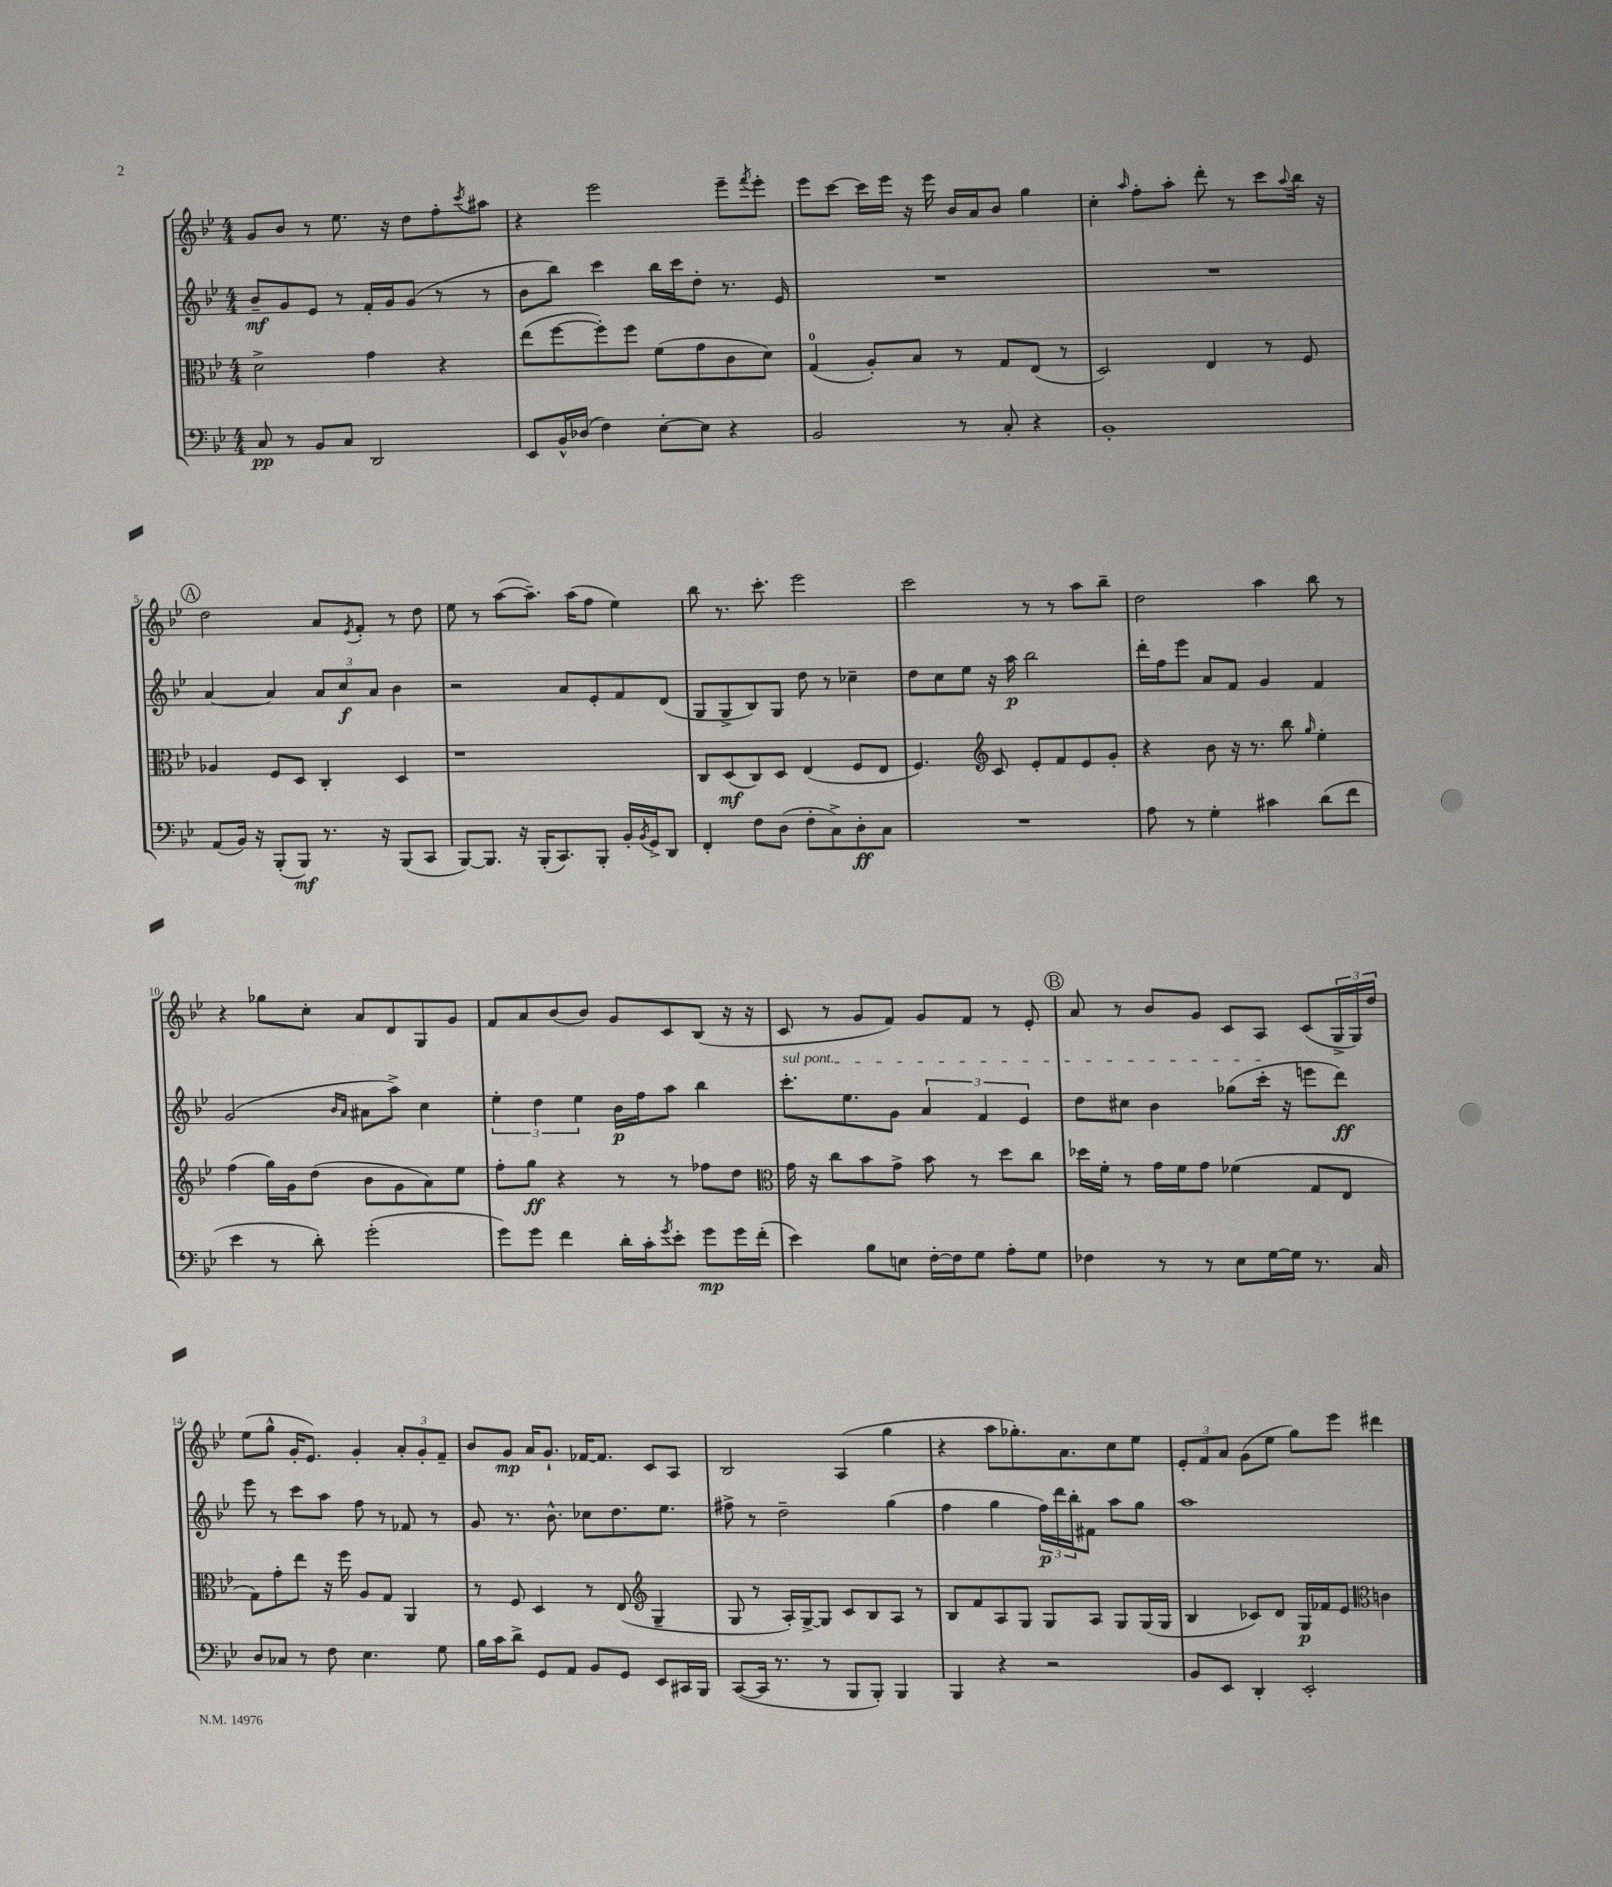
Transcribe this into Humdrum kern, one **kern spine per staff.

**kern	**dynam	**kern	**dynam	**kern	**dynam	**kern	**dynam
*part4	*part4	*part3	*part3	*part2	*part2	*part1	*part1
*staff4	*staff4	*staff3	*staff3	*staff2	*staff2	*staff1	*staff1
*clefF4	*	*clefC3	*	*clefG2	*	*clefG2	*
*k[b-e-]	*	*k[b-e-]	*	*k[b-e-]	*	*k[b-e-]	*
*M4/4	*	*M4/4	*	*M4/4	*	*M4/4	*
=1	=1	=1	=1	=1	=1	=1	=1
8C/	pp	2d^\	.	8b-~/L	mf	8g/L	.
8r	.	.	.	8g/	.	8b-/J	.
8BB-/L	.	.	.	8e-/J	.	8r	.
8C/J	.	.	.	8r	.	8.ee-\	.
2DD/	.	4g\	.	16f'/LL	.	.	.
.	.	.	.	16g/J	.	16r	.
.	.	.	.	(8g/J	.	8dd\L	.
.	.	4r	.	8r	.	8ff'\	.
.	.	.	.	.	.	8qccc/	.
.	.	.	.	8r	.	8aa#X\J	.
=2	=2	=2	=2	=2	=2	=2	=2
8EE-/L	.	(8ee-\L	.	8b-\L	.	4r	.
16BB-^^/L	.	[8ff\	.	8bb-\J)	.	.	.
(16D-X/JJ	.	.	.	.	.	.	.
4F\)	.	8ff'\])	.	4ccc\	.	2eee-\	.
.	.	8ff\J	.	.	.	.	.
[8E-'\L	.	(8f\L	.	16bb-\LL	.	.	.
.	.	.	.	16ccc\J	.	.	.
8E-\J]	.	8g\	.	8dd'\J	.	.	.
4r	.	8c\	.	8.r	.	8eee-~\L	.
.	.	.	.	.	.	8qfff/	.
.	.	8d\J)	.	.	.	8eee-'\J	.
.	.	.	.	16e-/	.	.	.
=3	=3	=3	=3	=3	=3	=3	=3
2BB-/	.	(4G/	.	1r	.	8eee-\L	.
.	.	.	.	.	.	[8ccc\J	.
.	.	8A'/L)	.	.	.	16ccc\LL]	.
.	.	.	.	.	.	16eee-\JJ	.
.	.	8B-/J	.	.	.	16r	.
.	.	.	.	.	.	16eee-\	.
8r	.	8r	.	.	.	16b-/LL	.
.	.	.	.	.	.	16a/J	.
8C'/	.	8G/L	.	.	.	8b-/J	.
4r	.	(8E-/J	.	.	.	4gg\	.
.	.	8r	.	.	.	.	.
=4	=4	=4	=4	=4	=4	=4	=4
1BB-'	.	2D/)	.	1r	.	4cc'\	.
.	.	.	.	.	.	16qqaa/	.
.	.	.	.	.	.	8ff'\L	.
.	.	.	.	.	.	8aa'\J	.
.	.	4E-/	.	.	.	8ddd'\	.
.	.	.	.	.	.	8r	.
.	.	8r	.	.	.	8ccc\L	.
.	.	.	.	.	.	8qqaa/	.
.	.	8F/	.	.	.	16bb-\Jk	.
.	.	.	.	.	.	16r	.
!!LO:LB:g=z
!!LO:REH:place=s1:t=A
=5	=5	=5	=5	=5	=5	=5	=5
(8AA/L	.	4A-X/	.	[4a/	.	2dd\	.
16BB-/Jk)	.	.	.	.	.	.	.
16r	.	.	.	.	.	.	.
(8BBB-'/L	.	8F/L	.	4a/]	.	.	.
8BBB-/J)	mf	8D/J	.	.	.	.	.
8.r	.	4C'/	.	12a/L	.	8a/L	.
.	.	.	.	12cc/	f	.	.
.	.	.	.	.	.	8qe-/	.
.	.	.	.	.	.	8f'/J	.
.	.	.	.	12a/J	.	.	.
16r	.	.	.	.	.	.	.
(8BBB-/L	.	4D/	.	4b-\	.	8r	.
8CC/J	.	.	.	.	.	8dd\	.
=6	=6	=6	=6	=6	=6	=6	=6
[8BBB-/L)	.	1r	.	2r	.	8ee-\	.
8.BBB-/J]	.	.	.	.	.	8r	.
.	.	.	.	.	.	([8aa\L	.
16r	.	.	.	.	.	.	.
(16BBB-'/KL	.	.	.	.	.	8.aa~\J])	.
8.CC/)	.	.	.	.	.	.	.
.	.	.	.	8a/L	.	.	.
.	.	.	.	.	.	(16aa\KL	.
8BBB-'/J	.	.	.	8e-'/	.	8ff\J	.
16BB-'/LL	.	.	.	8f/	.	4ee-\)	.
8qBB-/	.	.	.	.	.	.	.
16GG^/J	.	.	.	.	.	.	.
8DD/J	.	.	.	(8d/J	.	.	.
=7	=7	=7	=7	=7	=7	=7	=7
4FF'/	.	8C/L	.	8G/L	.	8bb-\	.
.	.	(8D/	mf	8G^/	.	8.r	.
8F\L	.	8C/)	.	8B-/)	.	.	.
.	.	.	.	.	.	8.ccc'\	.
(8D\J	.	8D/J	.	8G/J	.	.	.
8F'\L	.	(4E-/	.	8dd\	.	2eee-\	.
8C^\)	.	.	.	8r	.	.	.
8D'\	ff	8F/L	.	4cc-X~\	.	.	.
8C\J	.	8E-/J	.	.	.	.	.
=8	=8	=8	=8	=8	=8	=8	=8
1r	.	4.F/)	.	8dd\L	.	2ccc\	.
.	.	.	.	8cc\	.	.	.
.	.	.	.	8ee-\J	.	.	.
*	*	*clefG2	*	*	*	*	*
.	.	8c/	.	16r	.	.	.
.	.	.	.	16aa\	p	.	.
.	.	8e-'/L	.	2bb-\	.	8r	.
.	.	8f/	.	.	.	8r	.
.	.	8e-/	.	.	.	8aa\L	.
.	.	8g'/J	.	.	.	8bb-~\J	.
=9	=9	=9	=9	=9	=9	=9	=9
8A\	.	4r	.	16ddd'\LL	.	2dd\	.
.	.	.	.	16ff\J	.	.	.
8r	.	.	.	8eee-\J	.	.	.
4G'\	.	8b-\	.	8a/L	.	.	.
.	.	16r	.	8f/J	.	.	.
.	.	8.r	.	.	.	.	.
4c#X\	.	.	.	4g/	.	4aa\	.
.	.	8bb-\	.	.	.	.	.
.	.	16qqgg/	.	.	.	.	.
(8d\L	.	4ee-'\	.	4f/	.	8bb-\	.
8f\J	.	.	.	.	.	8r	.
!!LO:LB:g=z
=10	=10	=10	=10	=10	=10	=10	=10
4e-\	.	(4ff\	.	(2g/	.	4r	.
8r	.	16gg\LL)	.	.	.	8gg-X\L	.
.	.	16g\J	.	.	.	.	.
8d'\)	.	(8dd\J	.	.	.	8cc'\J	.
.	.	.	.	16qqb-/LL	.	.	.
.	.	.	.	16qqa/JJ	.	.	.
(2g'\	.	8b-\L	.	8a#X\L	.	8a/L	.
.	.	8g\	.	8aa^\J)	.	8d/	.
.	.	8a\)	.	4cc\	.	8G/	.
.	.	8ee-\J	.	.	.	8g/J	.
=11	=11	=11	=11	=11	=11	=11	=11
8g\L)	.	8ff'\L	.	6ee-'\	.	8f/L	.
8g\J	.	8gg\J	ff	.	.	8a/	.
.	.	.	.	6dd\	.	.	.
4f\	.	4r	.	.	.	(8b-/	.
.	.	.	.	6ee-\	.	.	.
.	.	.	.	.	.	8b-/J)	.
16d'\LL	.	8r	.	16b-\LL	p	8g/L	.
16c'\J	.	.	.	16ff\J	.	.	.
8qg/	.	.	.	.	.	.	.
8e-'\J	.	8r	.	8aa\J	.	8c/	.
8g\L	mp	8ff-X\L	.	4bb-\	.	(8B-/J	.
16g\L	.	8dd\J	.	.	.	16r	.
(16f'\JJ	.	.	.	.	.	16r	.
=12	=12	=12	=12	=12	=12	=12	=12
*	*	*clefC3	*	*	*	*	*
!	!	!	!	!LO:TX:a:i:t=sul pont.	!	!	!
4e-\)	.	16g\	.	8.ccc'\L	.	8c/	.
.	.	16r	.	.	.	.	.
.	.	8cc\L	.	.	.	8r	.
.	.	.	.	8.ee-\	.	.	.
8B-\L	.	8b-\	.	.	.	8g/L	.
8En\J	.	8g^\J	.	8g\J	.	8f/J)	.
[16F'\LL	.	8b-\	.	6a/	.	8g/L	.
16F\J]	.	.	.	.	.	.	.
8G\J	.	8r	.	.	.	8f/J	.
.	.	.	.	6f/	.	.	.
8A'\L	.	8dd\L	.	.	.	8r	.
.	.	.	.	6e-/	.	.	.
8G\J	.	8cc\J	.	.	.	8e-'/	.
!!LO:REH:place=s1:t=B
=13	=13	=13	=13	=13	=13	=13	=13
4F-X\	.	16dd-X\LL	.	8dd\L	.	8a/	.
.	.	16f'\JJ	.	.	.	.	.
.	.	8r	.	8cc#X\J	.	8r	.
8r	.	16g\LL	.	4b-\	.	8b-/L	.
.	.	16f\J	.	.	.	.	.
8r	.	8g\J	.	.	.	8g/J	.
8E-\L	.	(4f-X\	.	(8gg-X\L	.	8c/L	.
[16G\L	.	.	.	16ccc'\Jk	.	8A/J	.
16G\JJ]	.	.	.	16r	.	.	.
8.r	.	8G/L	.	8eeen\L	.	(8c/L	.
.	.	8E-/J	.	8ddd\J)	ff	24G^/L	.
.	.	.	.	.	.	24G/)	.
16C/	.	.	.	.	.	.	.
.	.	.	.	.	.	24dd/JJ	.
!!LO:LB:g=z
=14	=14	=14	=14	=14	=14	=14	=14
8D/L	.	8G\L)	.	8eee-\	.	(8ee-\L	.
8C-X/J	.	8g'\	.	8r	.	8gg^^\J	.
8r	.	8ee-\J	.	8ccc\L	.	16g'/KL	.
.	.	.	.	.	.	8.e-/J)	.
8F\	.	16r	.	8aa\J	.	.	.
.	.	16ff\	.	.	.	.	.
4.E-\	.	8A/L	.	8ff\	.	4g'/	.
.	.	8G/J	.	8r	.	.	.
.	.	4AA/	.	8f-X/	.	12a'/L	.
.	.	.	.	.	.	12g'/	.
8G\	.	.	.	8r	.	.	.
.	.	.	.	.	.	12f~/J	.
=15	=15	=15	=15	=15	=15	=15	=15
16B-\LL	.	8r	.	8g/	.	8b-/L	.
16c\J	.	.	.	.	.	.	.
8d^\J	.	8F/	.	8.r	.	8g/J	mp
8GG/L	.	4D/	.	.	.	16a/KL	.
.	.	.	.	8.b-^^\	.	8.g`/J	.
8AA/J	.	.	.	.	.	.	.
8BB-/L	.	8r	.	8cc-X\L	.	[16f-X/KL	.
.	.	.	.	.	.	8.f-/J]	.
8GG/J	.	(8E-/	.	8.dd\	.	.	.
*	*	*clefG2	*	*	*	*	*
8EE-/L	.	4G~/	.	.	.	8c/L	.
.	.	.	.	8.ee-\J	.	.	.
16CC#X/L	.	.	.	.	.	8A/J	.
16BBB-/JJ	.	.	.	.	.	.	.
=16	=16	=16	=16	=16	=16	=16	=16
([8CC/L	.	8G/	.	8ff#X^\	.	2B-/	.
16CC/Jk]	.	8r	.	8r	.	.	.
8.r	.	.	.	.	.	.	.
.	.	16A'/LL)	.	2dd~\	.	.	.
.	.	[16G^/J	.	.	.	.	.
8r	.	8G/J]	.	.	.	.	.
8BBB-/L	.	8c/L	.	.	.	(4A/	.
8BBB-'/J)	.	8B-/	.	.	.	.	.
4BBB-/	.	8A/J	.	(4gg\	.	4gg\	.
.	.	8r	.	.	.	.	.
=17	=17	=17	=17	=17	=17	=17	=17
4BBB-/	.	8B-/L	.	4ff\	.	4r	.
.	.	8f/	.	.	.	.	.
4r	.	8A/	.	4gg\	.	8aa\L	.
.	.	8G/J	.	.	.	8.gg-X'\)	.
2r	.	8G/L	.	24ff\LL)	p	.	.
.	.	.	.	24ddd\	.	.	.
.	.	.	.	.	.	8.a\	.
.	.	.	.	24bb-'\J	.	.	.
.	.	8A/J	.	8f#X\J	.	.	.
.	.	8G/L	.	8aa\L	.	8cc\	.
.	.	(16G/L	.	8gg\J	.	8ee-\J	.
.	.	16G/JJ	.	.	.	.	.
=18	=18	=18	=18	=18	=18	=18	=18
8BB-/L	.	4B-/	.	1aa	.	12e-'/L	.
.	.	.	.	.	.	12f/	.
8EE-/J	.	.	.	.	.	.	.
.	.	.	.	.	.	12a/J	.
4DD'/	.	8c-X/L)	.	.	.	(8g\L	.
.	.	8d/J	.	.	.	8ee-\J	.
2EE-'/	.	16G/LL	p	.	.	8gg\L)	.
.	.	16f-X/J	.	.	.	.	.
.	.	8e-/J	.	.	.	8eee-\J	.
*	*	*clefC3	*	*	*	*	*
.	.	4cn\	.	.	.	4ddd#X\	.
==	==	==	==	==	==	==	==
*-	*-	*-	*-	*-	*-	*-	*-
